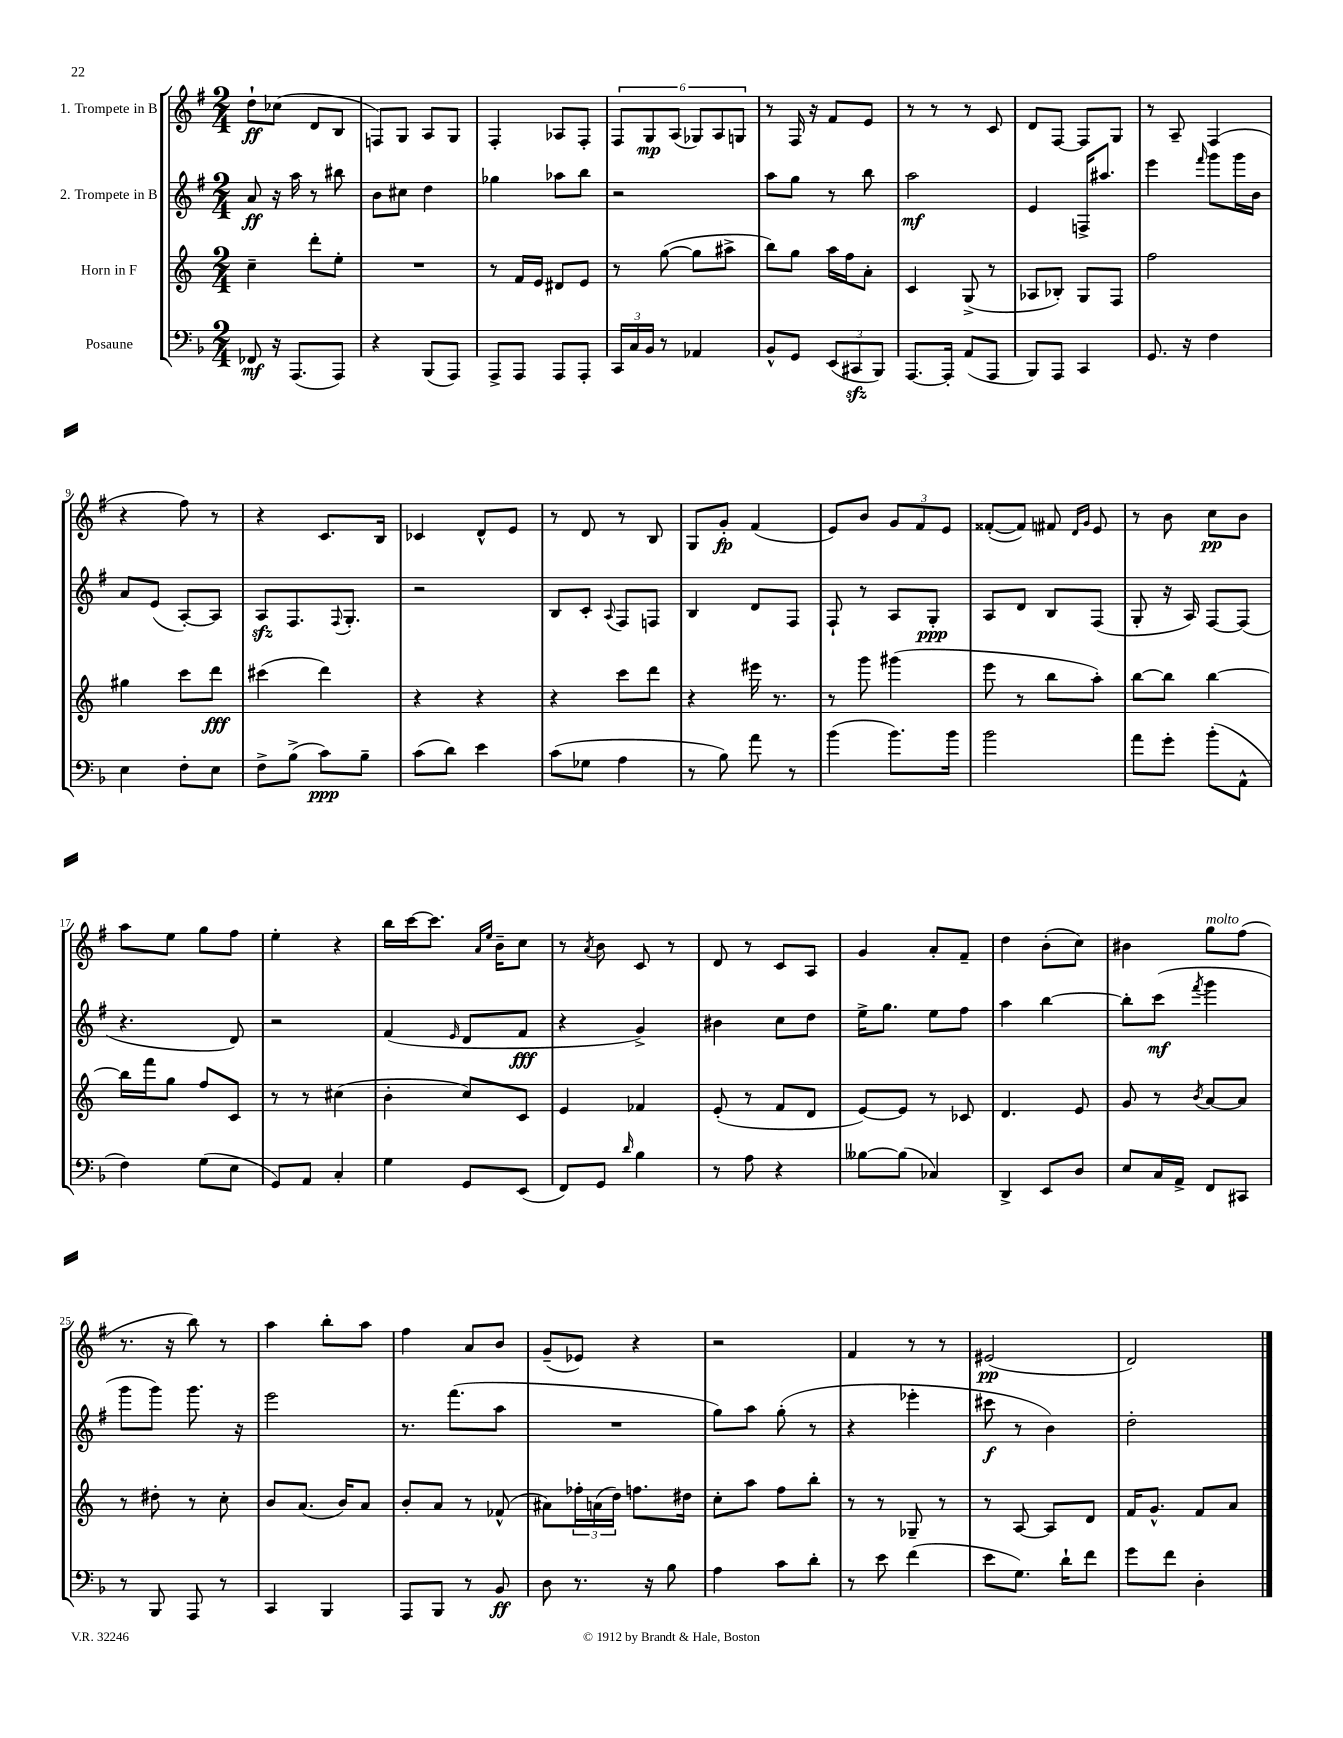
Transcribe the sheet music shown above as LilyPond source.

<<
\new StaffGroup <<
\new Staff = "s0" \with { instrumentName = "1. Trompete in B" } {
    \clef treble \key g \major \numericTimeSignature \time 2/4
    d''8-!\ff ces''8( d'8 b8 |
    f8) g8 a8 g8 |
    fis4-. aes8 fis8-. |
    \tuplet 6/4 { fis8 g8\mp a8( ges8) a8 g8 } |
    r8 fis16 r16 fis'8 e'8 |
    r8 r8 r8 c'8 |
    d'8 fis8~ fis8 g8 |
    r8 a8-- fis4( |
    r4 fis''8) r8 |
    r4 c'8. b16 |
    ces'4 d'8-^ e'8 |
    r8 d'8 r8 b8 |
    g8 g'8-.\fp fis'4( |
    e'8) b'8 \tuplet 3/2 { g'8 fis'8 e'8 } |
    fisis'8~-.( fisis'8) fis'8 \grace { d'16 g'16 } e'8 |
    r8 b'8 c''8\pp b'8 |
    a''8 e''8 g''8 fis''8 |
    e''4-. r4 |
    b''16 c'''16~ c'''8. \grace { a'16 e''16 } b'16-- c''8 |
    r8 \acciaccatura { a'8 } b'8 c'8 r8 |
    d'8 r8 c'8 a8 |
    g'4 a'8-. fis'8-- |
    d''4 b'8-.( c''8) |
    bis'4 g''8^\markup { \italic "molto" } fis''8( |
    r8. r16 b''8) r8 |
    a''4 b''8-. a''8 |
    fis''4 a'8 b'8 |
    g'8--( ees'8) r4 |
    r2 |
    fis'4 r8 r8 |
    eis'2\pp( |
    d'2) \bar "|." |
}
\new Staff = "s1" \with { instrumentName = "2. Trompete in B" } {
    \clef treble \key g \major \numericTimeSignature \time 2/4
    a'8\ff r16 a''16 r8 bis''8 |
    b'8 cis''8 d''4 |
    ges''4 aes''8 b''8 |
    r2 |
    a''8 g''8 r8 b''8 |
    a''2\mf |
    e'4 f16-> ais''8. |
    e'''4 \grace { fis'''16 } g'''8 g'''16 b'16 |
    a'8 e'8( a8~-.) a8 |
    a8\sfz fis8. \appoggiatura { fis8 } g8.-. |
    r2 |
    b8 c'8-. \appoggiatura { a8 } fis8 f8 |
    b4 d'8 fis8 |
    fis8-! r8 a8 g8-.\ppp |
    a8 d'8 b8 fis8( |
    g8-. r16 a16) fis8~ fis8( |
    r4. d'8) |
    r2 |
    fis'4( \grace { e'16 } d'8 fis'8\fff |
    r4 g'4->) |
    bis'4 c''8 d''8 |
    e''16-> g''8. e''8 fis''8 |
    a''4 b''4~ |
    b''8-. c'''8\mf( \acciaccatura { fis'''8 } g'''4 |
    g'''8 g'''8) g'''8. r16 |
    e'''2 |
    r8. fis'''8.( a''8 |
    R2 |
    g''8) a''8 g''8-.( r8 |
    r4 ees'''4-. |
    cis'''8\f r8 b'4) |
    d''2-. \bar "|." |
}
\new Staff = "s2" \with { instrumentName = "Horn in F" } {
    \clef treble \key c \major \numericTimeSignature \time 2/4
    c''4-- d'''8-. e''8-. |
    R2 |
    r8 f'16 e'16 dis'8 e'8 |
    r8 g''8~( g''8 ais''8-> |
    b''8) g''8 a''16 f''16 a'8-. |
    c'4 g8->( r8 |
    aes8 bes8-.) g8 f8 |
    f''2 |
    gis''4 c'''8 d'''8\fff |
    cis'''4( d'''4) |
    r4 r4 |
    r4 c'''8 d'''8 |
    r4 eis'''16 r8. |
    r8 g'''8 gis'''4( |
    e'''8 r8 b''8 a''8-.) |
    b''8~ b''8 b''4~ |
    b''16 f'''16 g''8 f''8 c'8 |
    r8 r8 cis''4( |
    b'4-. c''8) c'8 |
    e'4 fes'4 |
    e'8-.( r8 f'8 d'8 |
    e'8~) e'8 r8 ces'8 |
    d'4. e'8 |
    g'8 r8 \acciaccatura { b'8 } a'8~ a'8 |
    r8 dis''8-. r8 c''8-. |
    b'8 a'8.( b'16) a'8 |
    b'8-. a'8 r8 fes'8-^( |
    ais'8) \tuplet 3/2 { fes''16-. a'16( d''16) } f''8. dis''16 |
    c''8-. a''8 f''8 b''8-. |
    r8 r8 ges8-- r8 |
    r8 a8~ a8 d'8 |
    f'16 g'8.-^ f'8 a'8 \bar "|." |
}
\new Staff = "s3" \with { instrumentName = "Posaune" } {
    \clef bass \key f \major \numericTimeSignature \time 2/4
    fes,8\mf r16 a,,8.( a,,8) |
    r4 bes,,8( a,,8) |
    a,,8-> a,,8 a,,8 a,,8-. |
    \tuplet 3/2 { c,16 c16 bes,16 } r8 aes,4 |
    bes,8-^ g,8 \tuplet 3/2 { e,8( cis,8\sfz bes,,8) } |
    a,,8.~ a,,16-. a,8( a,,8 |
    bes,,8) a,,8 c,4 |
    g,8. r16 f4 |
    e4 f8-. e8 |
    f8-> bes8->( c'8\ppp) bes8-- |
    c'8( d'8) e'4 |
    c'8( ges8 a4 |
    r8 bes8) a'8 r8 |
    bes'4( bes'8.) bes'16 |
    bes'2 |
    a'8 g'8-. bes'8-.( a,8-^ |
    f4) g8( e8 |
    g,8) a,8 c4-. |
    g4 g,8 e,8( |
    f,8) g,8 \grace { d'16 } bes4 |
    r8 a8 r4 |
    beses8~ beses8( ces4) |
    d,4-> e,8 d8 |
    e8 c16 a,16-> f,8 cis,8 |
    r8 bes,,8 a,,8 r8 |
    c,4 bes,,4 |
    a,,8 bes,,8 r8 bes,8\ff |
    d8 r8. r16 bes8 |
    a4 c'8 d'8-. |
    r8 e'8 f'4( |
    e'8 g8.) d'16-! f'8 |
    g'8 f'8 d4-. \bar "|." |
}
>>
>>
